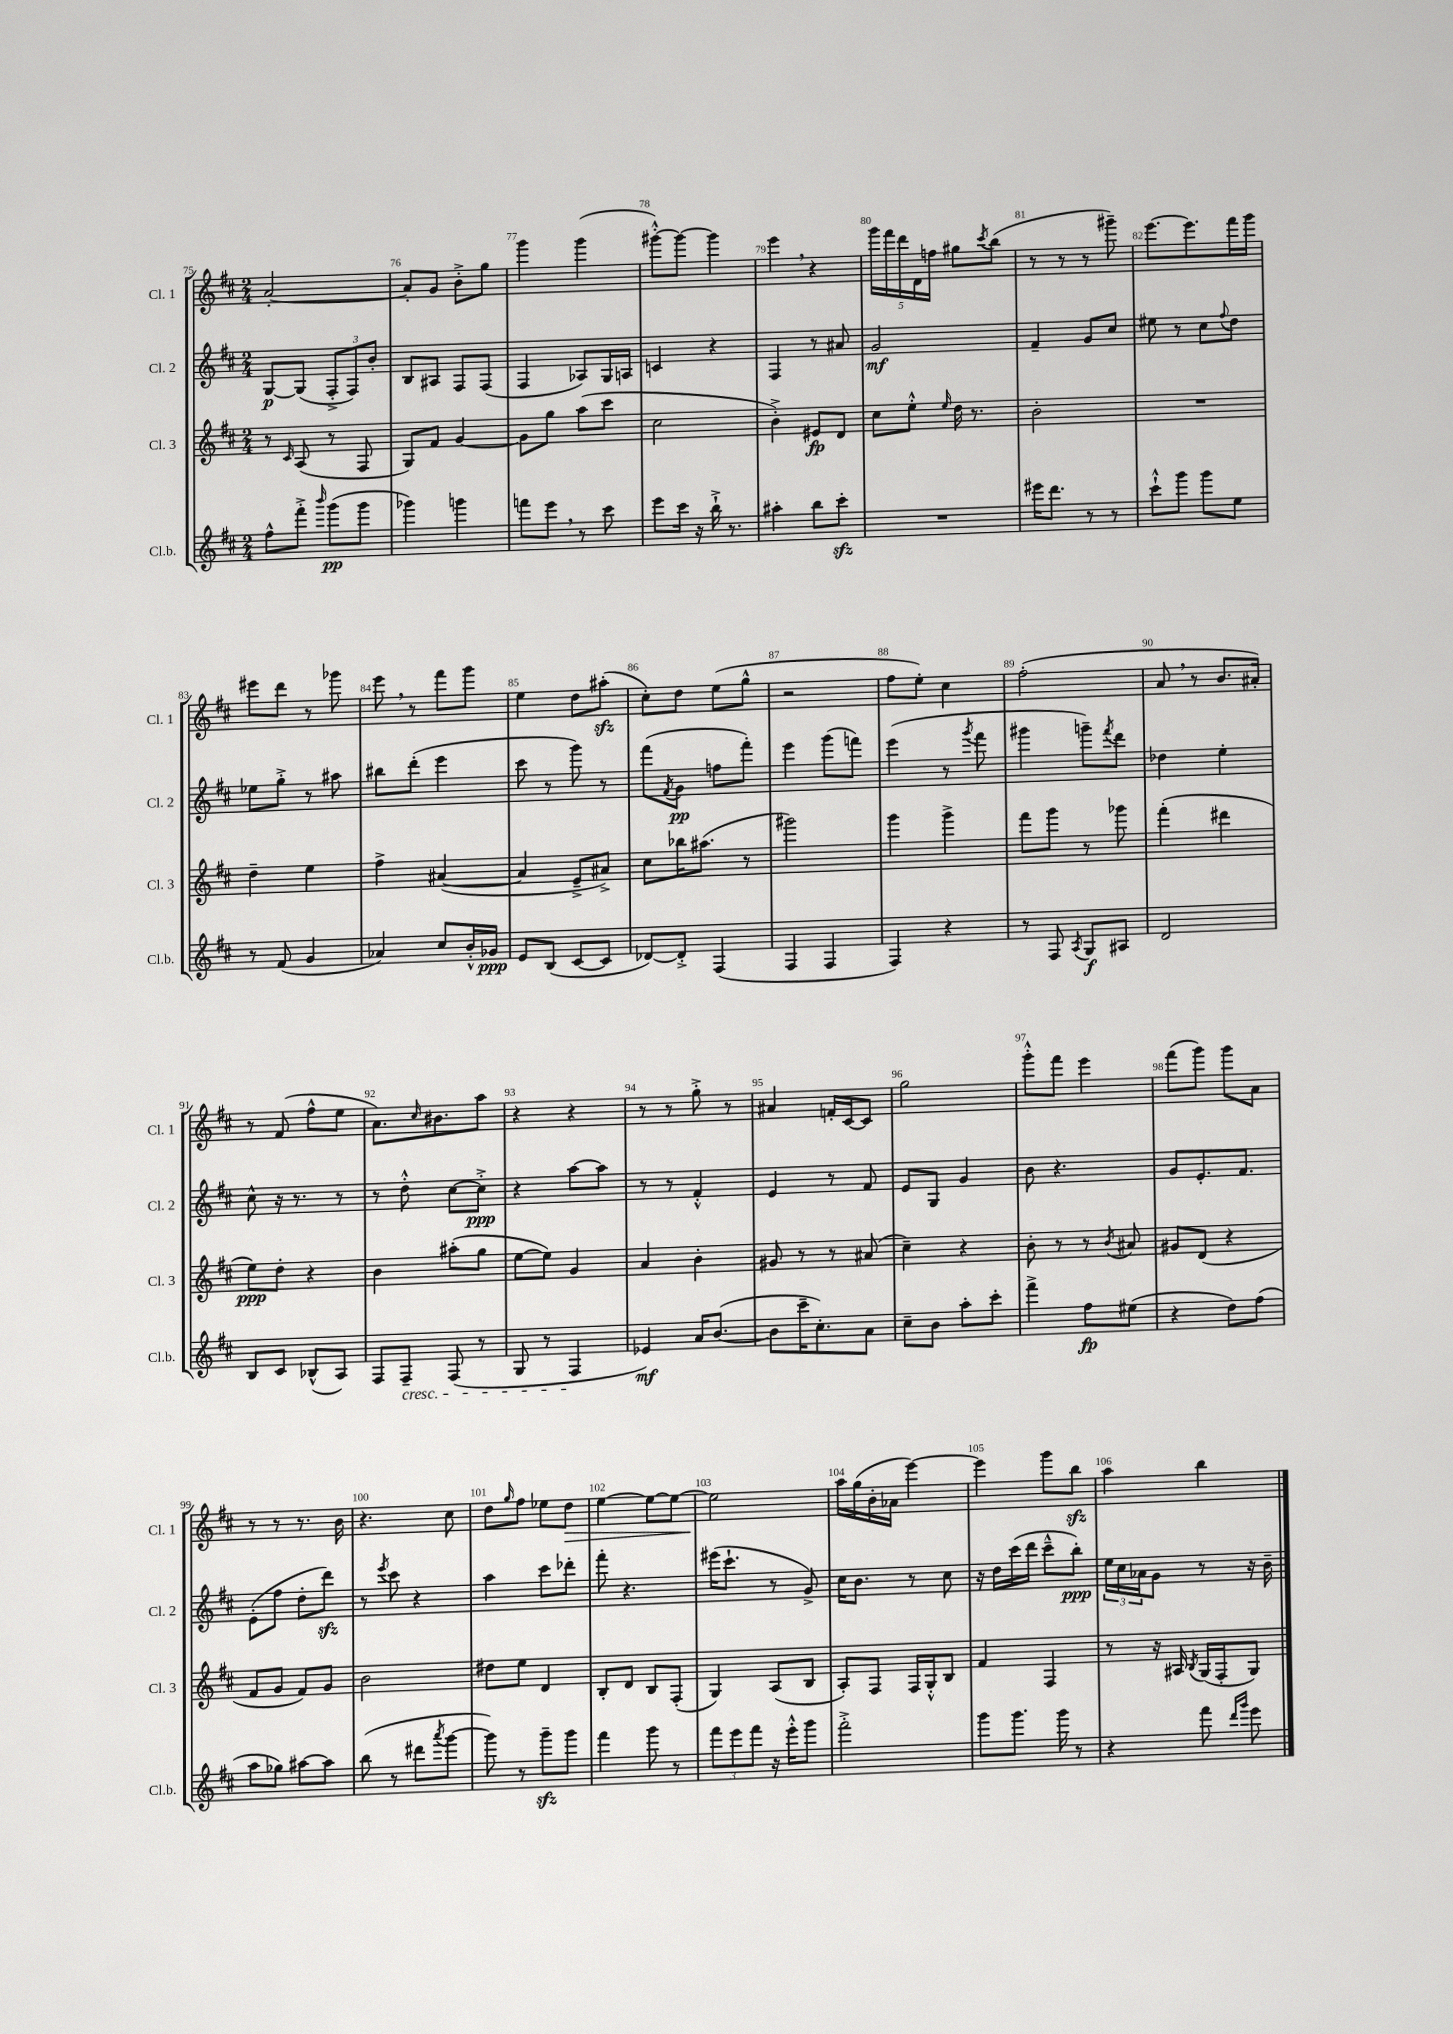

**kern	**kern	**kern	**kern
*staff4	*staff3	*staff2	*staff1
*clefG2	*clefG2	*clefG2	*clefG2
*k[f#c#]	*k[f#c#]	*k[f#c#]	*k[f#c#]
*M2/4	*M2/4	*M2/4	*M2/4
8ff#^^	8r	[8G	[2a'
.	16qqc#	.	.
8fff#'^	(8A	(8G]	.
16qqbbb	.	.	.
(8ggg	8r	12F#'^	.
.	.	12F#)	.
8ggg	8F#	.	.
.	.	12b'	.
=	=	=	=
4ggg-)	8G)	8B	8a']
.	8f#	8A#	8g
4ggg	[4g	8F#	8b'^
.	.	(8F#	8gg
=	=	=	=
8fff	8g]	4F#	4ggg
8eee	8gg	.	.
8r	(8aa	8A-)	(4ggg
8ccc#	8ccc#	16G	.
.	.	16A	.
=	=	=	=
8eee	2cc#	4c	[8ggg#'^^)
16ccc#	.	.	8ggg#_
16r	.	.	.
16bb`^	.	4r	4ggg#]
8.r	.	.	.
=	=	=	=
4aa#'	4b'^)	4F#	4eee
8bb	8e#	8r	4r
8ccc#'	8d	8a#	.
=	=	=	=
2r	8cc#	2g	20ggg
.	.	.	20fff#
.	.	.	20ddd
.	8ee'^^	.	.
.	.	.	20d
.	.	.	20ff
.	16qqee	.	.
.	16dd	.	8gg#
.	8.r	.	.
.	.	.	8qccc#
.	.	.	(8bb
=	=	=	=
16eee#	2b'	4f#~	8r
8.ddd	.	.	.
.	.	.	8r
8r	.	8g	8r
8r	.	8cc#	8ggg#~)
=	=	=	=
8ccc#`^^	2r	8ee#	[8.eee
8ggg	.	8r	.
.	.	.	8.eee]
8ggg	.	8cc#	.
.	.	8qqff#	.
8ee	.	8dd	16fff#
.	.	.	16ggg
=	=	=	=
8r	4dd~	8ee-	8eee#
(8f#	.	8gg'^	8ddd
4g	4ee	8r	8r
.	.	8aa#	8ggg-
=	=	=	=
4a-)	4ff#^	8bb#	8eee
.	.	(8ddd'	8r
8cc#	([4a#	4eee	8fff#
16b'^^	.	.	8ggg
16g-	.	.	.
=	=	=	=
8e	4a#]	8ccc#	4ee
(8B	.	8r	.
[8c#	8e~^	8ggg)	8dd
8c#]	8a#^)	8r	(8aa#'
=	=	=	=
[8d-)	8cc#	(8fff#	8cc#')
.	.	8qf#	.
8d-'^]	16bb-	8g	8dd
.	(8.aa#	.	.
(4F#	.	8ff	(8ee
.	8r	8fff#')	8gg^^
=	=	=	=
4F#	2ggg#)	4eee	2r
4F#	.	(8ggg	.
.	.	8fff)	.
=	=	=	=
4F#)	4ggg	(4eee	8ff#
.	.	.	8ee')
4r	4ggg^	8r	4cc#
.	.	8qggg	.
.	.	8fff#	.
=	=	=	=
8r	8fff#	4ggg#	(2ff#'
8F#	8ggg	.	.
8qA	.	.	.
8G	8r	8ggg~)	.
.	.	8qfff#	.
8A#	8ggg-	8ddd	.
=	=	=	=
2d	(4fff#'	4dd-	8a
.	.	.	8r
.	4ddd#	4ee'	8.b
.	.	.	16a#')
=	=	=	=
8B	8ee)	8cc#^^	8r
8c#	8dd'	16r	(8f#
.	.	8.r	.
(8B-^^	4r	.	8ff#^^
8A)	.	8r	8ee
=	=	=	=
8F#	4b	8r	8.a)
8F#~	.	8dd'^^	.
.	.	.	16qqcc#
.	.	.	8.b#
(8F#	(8aa#'	[8cc#	.
8r	8gg	8cc#'^]	8aa
=	=	=	=
8G	[8ee	4r	4r
8r	8ee])	.	.
4F#	4g	[8aa	4r
.	.	8aa]	.
=	=	=	=
4e-)	4a	8r	8r
.	.	8r	8r
16a	4b'	4f#'^^	8gg'^
([8.b	.	.	.
.	.	.	8r
=	=	=	=
8b]	8g#	4e	4a#
16ccc#~	8r	.	.
8.cc#')	.	.	.
.	8r	8r	16f'
.	.	.	[16c#
8a	(8a#	8f#	8c#]
=	=	=	=
8cc#~	4cc#~)	8e	2gg
8b	.	8G	.
8aa'	4r	4g	.
8ccc#'	.	.	.
=	=	=	=
4fff#^	8b'	8b	8ggg'^^
.	8r	4.r	8fff#
8ff#	8r	.	4eee
.	8qb	.	.
(8ee#	8a#	.	.
=	=	=	=
4r	8g#	8g	(8fff#
.	(8d	8.e'	8ggg)
8dd)	4r	.	8ggg
.	.	8.f#	.
(8ff#	.	.	8a
=	=	=	=
8aa	8f#	(8e'	8r
8gg-)	8g	8ff#	8r
[8aa#	8f#)	8dd'	8.r
8aa#]	8g	8ddd)	.
.	.	.	16b
=	=	=	=
(8bb	2b	8r	4.r
.	.	8qeee	.
8r	.	8ccc#	.
8ddd#	.	4r	.
8qaaa	.	.	.
[8ggg	.	.	8cc#
=	=	=	=
8ggg])	8dd#	4aa	8dd
.	.	.	16qqgg
8r	8ee	.	8ff#
8ggg~	4d	8ccc#	8ee-
8ggg	.	8ddd-'	8dd
=	=	=	=
4fff#	8B'	8fff#'	[4ee
.	8d	4.r	.
8ggg	8B	.	8ee_
8r	(8F#'	.	8ee_
=	=	=	=
12fff#	4G)	(16eee#	2ee]
.	.	8.ccc#`	.
12eee	.	.	.
12fff#	.	.	.
16r	(8A	8r	.
16eee'^^	.	.	.
8ggg	8B	8g^)	.
=	=	=	=
2fff#'^	8A')	16cc#	16aa
.	.	8.b	(16gg
.	8F#	.	16b'
.	.	.	16a-
.	16F#	8r	[4eee)
.	16G'^^	.	.
.	8B	8cc#	.
=	=	=	=
8ggg	4f#	16r	4eee]
.	.	16dd	.
8.ggg	.	(16ccc#	.
.	.	16ddd	.
.	4F#	8ccc#~^^	8ggg
16ggg	.	.	.
8r	.	8bb')	8bb
=	=	=	=
4r	8r	24ee	4aa
.	.	24cc#	.
.	.	24a-	.
.	16r	8g	.
.	16A#	.	.
.	8qB	.	.
8fff#	(16G	8r	4bb
.	16F#'	.	.
16qqddd	.	.	.
16qqggg	.	.	.
8eee	8G)	16r	.
.	.	16b~	.
==	==	==	==
*-	*-	*-	*-
